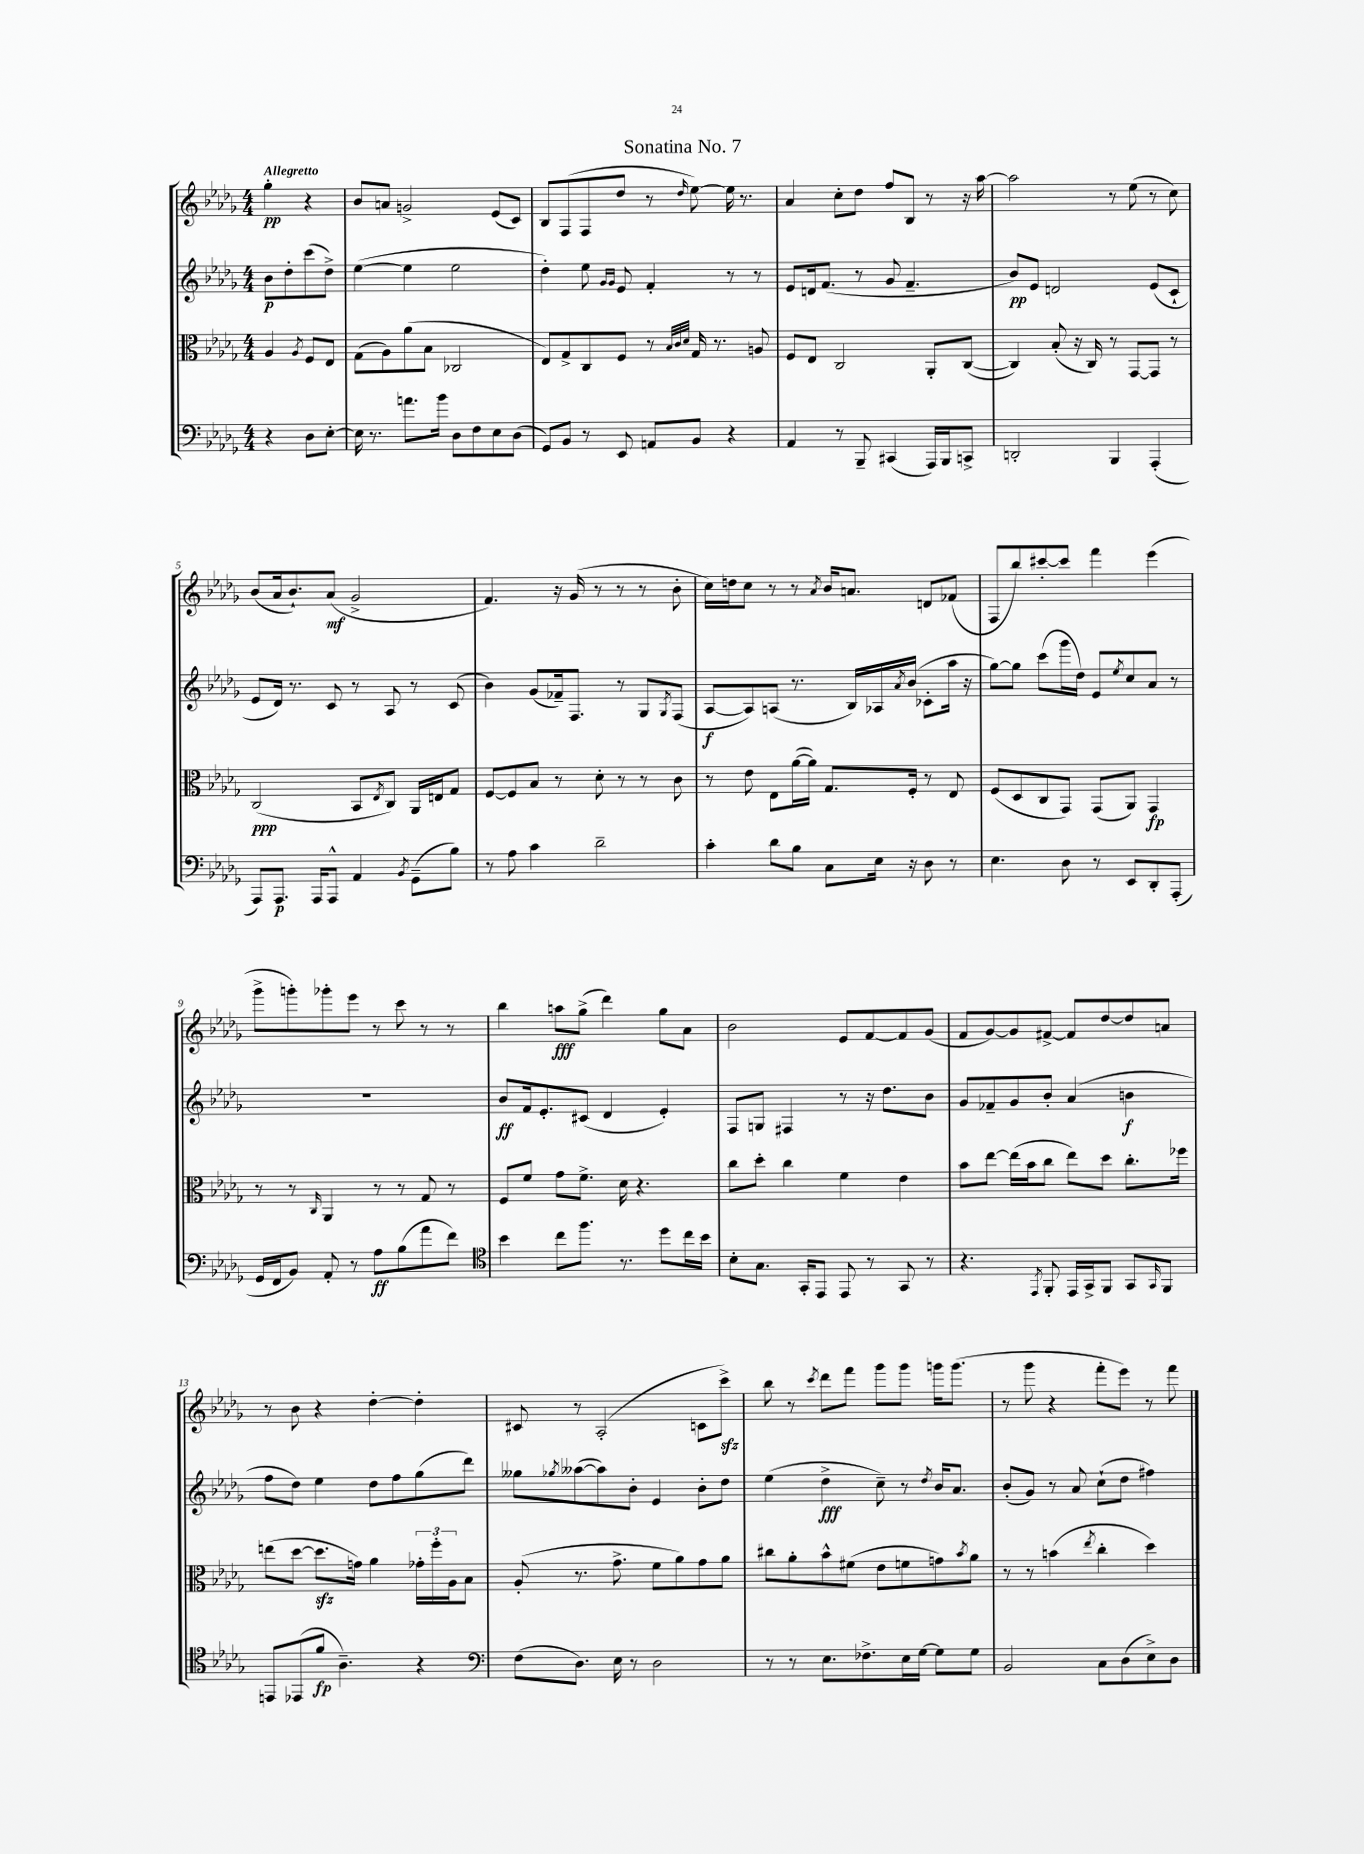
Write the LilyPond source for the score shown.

\header { title = "Sonatina No. 7" }
<<
\new StaffGroup <<
\new Staff = "s0" {
    \clef treble \key des \major \numericTimeSignature \time 4/4 \partial 2 \tempo "Allegretto"
    ges''4-.\pp r4 |
    bes'8 a'8 g'2-> ees'8( c'8) |
    bes8 f8( f8 des''8 r8 \grace { des''16 } ees''8~) ees''16 r8. |
    aes'4 c''8-. des''8 f''8 bes8 r8 r16 aes''16~ |
    aes''2 r8 ees''8( r8 c''8) |
    bes'8( aes'16 bes'8.-!) aes'8\mf( ges'2-> |
    f'4.) r16 ges'16( r8 r8 r8 bes'8-. |
    c''16) d''16 c''8 r8 r8 \acciaccatura { aes'8 } bes'16 a'8. d'8 fes'8( |
    f8 bes''8) cis'''8~-. cis'''8 f'''4 ees'''4( |
    ges'''8-> g'''8-.) ges'''8-. ees'''8 r8 c'''8 r8 r8 |
    bes''4 a''8\fff ges''8->( des'''4) ges''8 aes'8 |
    bes'2 ees'8 f'8~ f'8 ges'8( |
    f'8 ges'8~) ges'8 fis'8~-> fis'8 des''8~ des''8 a'8 |
    r8 bes'8 r4 des''4~-. des''4-. |
    cis'8 r8 aes2-.( c'8 c'''8->\sfz) |
    bes''8 r8 \acciaccatura { c'''8 } des'''8 f'''8 ges'''8 ges'''8 g'''16 g'''8.( |
    r8 ges'''8 r4 f'''8-. ees'''8) r8 f'''8 \bar "|." |
}
\new Staff = "s1" {
    \clef treble \key des \major \numericTimeSignature \time 4/4 \partial 2
    bes'8\p des''8-. c'''8( des''8->) |
    ees''4~( ees''4 ees''2 |
    des''4-.) ees''8 \grace { ges'16 ges'16 } ees'8 f'4-. r8 r8 |
    ees'8 d'16 f'8.( r8 ges'8 f'4.-- |
    bes'8\pp) ees'8 d'2 ees'8( c'8-! |
    ees'8 des'16) r8. c'8 r8 aes8 r8 c'8( |
    bes'4) ges'8( fes'16--) f8. r8 ges8 \acciaccatura { ges8 } f8( |
    aes8~\f aes8) a8( r8. bes16) aes16 \acciaccatura { aes'8 } bes'16( ces'8-. aes''16 r16 |
    ges''8~) ges''8 c'''8( ges'''16 des''16) ees'8 \acciaccatura { ees''8 } c''8 aes'8 r8 |
    R1 |
    bes'8\ff f'16 ees'8.-. cis'8( des'4 ees'4-.) |
    f8 g8 fis4 r8 r16 des''8. bes'8 |
    ges'8 fes'8-- ges'8 bes'8-. aes'4( b'4\f |
    f''8 des''8) ees''4 des''8 f''8 ges''8( des'''8) |
    geses''8 \acciaccatura { ges''8 } aeses''8~( aeses''8) bes'8-. ees'4 bes'8-. des''8 |
    ees''4( des''4->\fff c''8--) r8 \acciaccatura { des''8 } bes'16 aes'8. |
    bes'8-.( ges'8) r8 aes'8 c''8-!( des''8 fis''4) \bar "|." |
}
\new Staff = "s2" {
    \clef alto \key des \major \numericTimeSignature \time 4/4 \partial 2
    aes4 \acciaccatura { aes8 } f8 ees8 |
    ges8( aes8) aes'8( bes8 ces2 |
    ees8) ges8-> c8 f8 r8 \grace { bes32 c'32 des'32 } ges16 r8. a8 |
    f8 ees8 c2 aes,8-. c8~( |
    c4) bes8-.( r16 c16) r8 ges,8~ ges,8 r8 |
    c2\ppp( bes,8 \acciaccatura { ees8 } c8) aes,16 e16 ges8 |
    f8~ f8 bes8 r8 des'8-. r8 r8 c'8 |
    r8 ees'8 ees8 aes'16~( aes'16) ges8. f16-. r8 ees8 |
    f8( des8 c8 ges,8) ges,8( aes,8) ges,4\fp |
    r8 r8 \grace { c16 } aes,4 r8 r8 ges8 r8 |
    f8 f'8 ges'8 f'8.-> des'16 r4. |
    c''8 des''8-. c''4 f'4 ees'4 |
    bes'8 ees''8~ ees''16( bes'16 c''8 ees''8) des''8 c''8.-. fes''16 |
    e''8( des''8~ des''8.\sfz g'16) aes'4 \tuplet 3/2 { ges'16-. f''16-. aes16 } bes8 |
    aes8-.( r8. ges'8.-> f'8 aes'8) ges'8 aes'8 |
    cis''8 aes'8-. bes'8-^ fis'8( ees'8 f'8 g'8) \acciaccatura { bes'8 } aes'8 |
    r8 r8 b'4( \acciaccatura { ees''8 } c''4-. des''4) \bar "|." |
}
\new Staff = "s3" {
    \clef bass \key des \major \numericTimeSignature \time 4/4 \partial 2
    r4 des8 ees8~-. |
    ees16 r8. a'8. bes'16 des8 f8 ees8 des8( |
    ges,8) bes,8 r8 ees,8 a,8 bes,8 r4 |
    aes,4 r8 bes,,8-- cis,4( aes,,16) bes,,16 c,8-> |
    d,2-. bes,,4 aes,,4-.( |
    aes,,8) aes,,8.\p aes,,16 aes,,8-^ aes,4 \acciaccatura { bes,8 } ges,8--( bes8) |
    r8 aes8 c'4 des'2-- |
    c'4-. des'8 bes8 c8 ees16 r16 des8 r8 |
    ees4. des8 r8 ees,8 des,8-. aes,,8-.( |
    ges,16 f,16 bes,8) aes,8-. r8 aes8\ff bes8( aes'8 f'8) |
    \clef tenor bes'4 c''8 f''8. r8. des''8 c''16 bes'16 |
    bes8-. ges8. ges,16-. ees,8 ees,8 r8 ges,8 r8 |
    r4. \acciaccatura { ees,8 } f,8-. ees,16 ges,16-> f,8 ges,8 \grace { ges,16 } f,8 |
    e,8 ees,8( f'8\fp aes4.--) r4 |
    \clef bass f8( des8.) ees16 r8 des2 |
    r8 r8 ees8. fes8.-> ees16 ges16~ ges8 ges8 |
    bes,2 c8 des8( ees8->) des8 \bar "|." |
}
>>
>>
